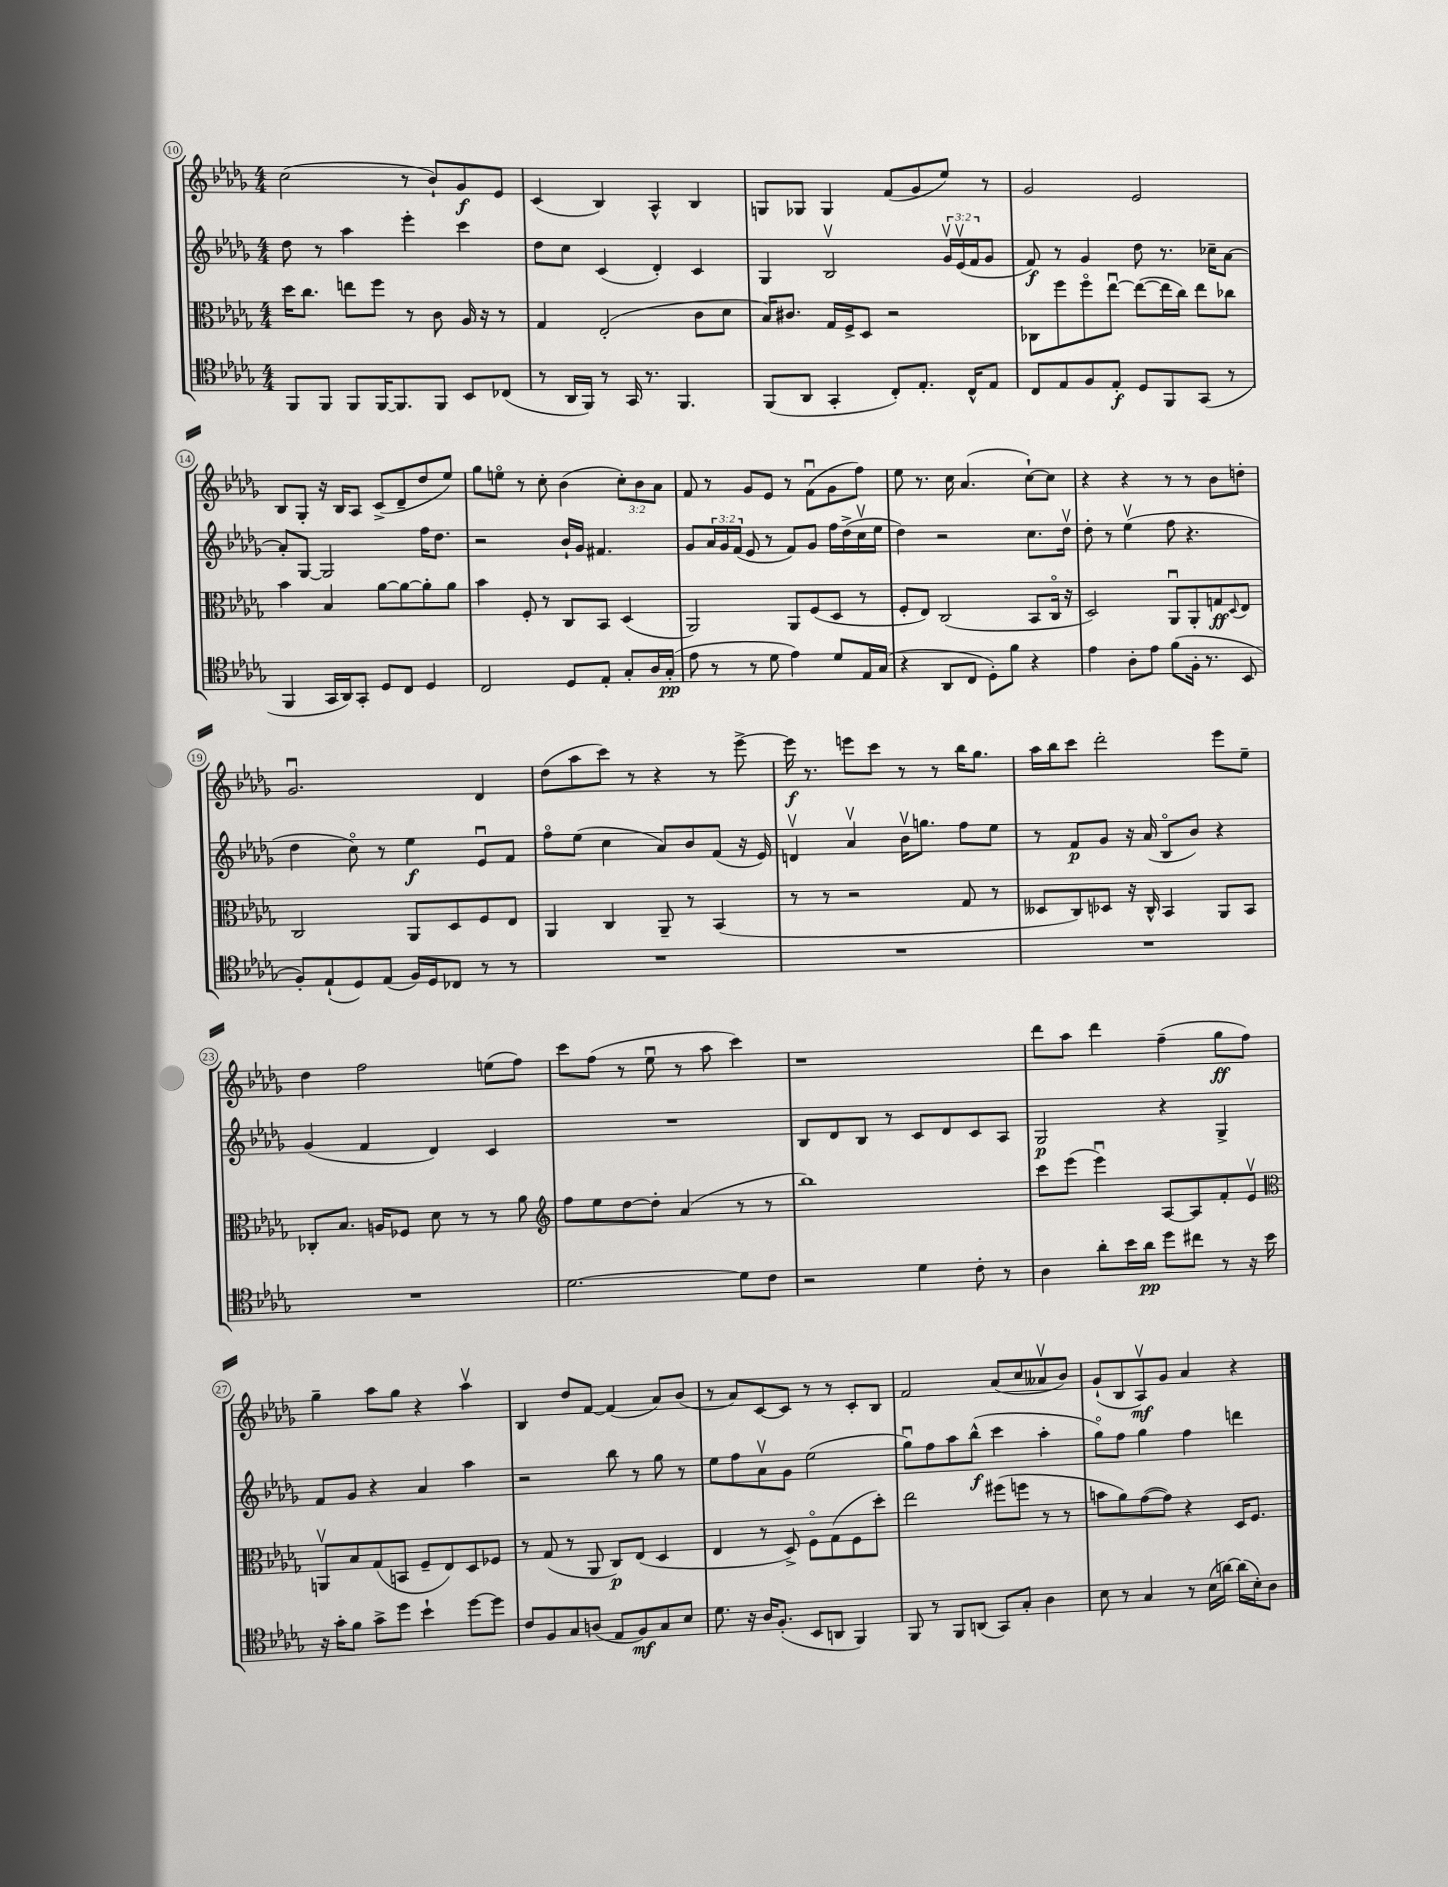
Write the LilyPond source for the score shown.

<<
\new StaffGroup <<
\new Staff = "s0" {
    \clef treble \key des \major \numericTimeSignature \time 4/4 \override Staff.TupletNumber.text = #tuplet-number::calc-fraction-text
    c''2( r8 bes'8-!) ges'8\f ees'8 |
    c'4( bes4) aes4-^ bes4 |
    g8 ges8 ges4 f'8( ges'8 ees''8) r8 |
    ges'2 ees'2 |
    bes8 ges8-. r16 bes16 aes8 c'8->( des'8-- des''8 ees''8) |
    ges''8 e''8\flageolet r8 c''8-. bes'4( \tuplet 3/2 { c''8-.) bes'8 aes'8 } |
    f'8 r8 ges'8 ees'8 r8 f'8\downbow( ges'8 f''8) |
    ees''8 r8. c''16 aes'4.( c''8~-!) c''8 |
    r4 r4 r8 r8 bes'8 d''8-. |
    ges'2.\downbow des'4 |
    des''8( aes''8 c'''8) r8 r4 r8 ees'''8~-> |
    ees'''16\f r8. e'''8 c'''8 r8 r8 bes''16 ges''8. |
    aes''16 bes''16 c'''8 des'''2-. ees'''8 ees''8-- |
    des''4 f''2 e''8( f''8) |
    c'''8 f''8( r8 ees''8\downbow r8 aes''8 c'''4) |
    r1 |
    des'''8 aes''8 des'''4 f''4--( ges''8\ff f''8) |
    ges''4-- aes''8 ges''8 r4 aes''4\upbow |
    bes4 des''8 f'8~ f'4( aes'8) bes'8( |
    r8 aes'8) c'8~ c'8 r8 r8 c'8-. bes8 |
    f'2 aes'8( c''8 aeses'8\upbow bes'8) |
    ges'8-!( bes8 aes8\upbow\mf) ges'8 aes'4 r4 \bar "|." |
}
\new Staff = "s1" {
    \clef treble \key des \major \numericTimeSignature \time 4/4 \override Staff.TupletNumber.text = #tuplet-number::calc-fraction-text
    des''8 r8 aes''4 ees'''4-. c'''4 |
    des''8 c''8 c'4( des'4-.) c'4 |
    ges4 bes2\upbow \tuplet 3/2 { ges'16\upbow ees'16\upbow( f'16 } ges'8 |
    f'8\f) r8 ges'4 des''8 r8. ces''16-- aes'8~ |
    aes'8-. ges8~ ges2 f''16 des''8. |
    r2 bes'16-! ges'16 fis'4. |
    ges'8 \tuplet 3/2 { aes'16 ges'16 f'16( } ees'8 r8 f'8) ges'8 f''16 des''16->( c''16\upbow ees''16 |
    des''4) r2 c''8. des''16\upbow |
    des''8-. r8 ees''4\upbow( f''8 r4. |
    des''4 c''8\flageolet) r8 ees''4\f ees'8\downbow f'8 |
    f''8\flageolet ees''8( c''4 aes'8) bes'8 f'8( r16 ees'16) |
    d'4\upbow aes'4\upbow bes'16\upbow g''8. f''8 ees''8 |
    r8 f'8\p ges'8 r16 aes'16( bes8\flageolet bes'8) r4 |
    ges'4( f'4 des'4) c'4 |
    R1 |
    bes8 des'8 bes8 r8 c'8 des'8 c'8 aes8 |
    ges2\p r4 ges4-> |
    f'8 ges'8 r4 aes'4 aes''4 |
    r2 bes''8 r8 ges''8 r8 |
    ees''8 f''8 aes'8\upbow ges'8 ees''2( |
    ges''8\downbow) f''8 aes''8 bes''8-^\f( c'''4 aes''4-. |
    ges''8\flageolet) f''8 ges''4 f''4 d'''4 \bar "|." |
}
\new Staff = "s2" {
    \clef alto \key des \major \numericTimeSignature \time 4/4
    des''16 c''8. e''8 f''8 r8 c'8 aes16 r16 r8 |
    ges4 ees2-.( c'8 des'8 |
    bes16) cis'8. ges16 f16-> des8 r2 |
    ces8 f''8 f''8\flageolet ees''8~\downbow ees''8~( ees''16 c''16) ees''8 ces''8 |
    bes'4 bes4 aes'8~ aes'8~ aes'8-. aes'8 |
    bes'4 f8-. r8 c8 bes,8 des4( |
    aes,2) aes,8 f8( des8 r8 |
    f8-. ees8) c2( bes,8 c16\flageolet r16 |
    des2) aes,8\downbow aes,8-. g8\ff \appoggiatura { des8 } ees8 |
    c2 aes,8 des8 f8 ees8 |
    aes,4 c4 aes,8-- r8 bes,4( |
    r8 r8 r2 ges8 r8 |
    deses8 c8) des8 r16 c16-^ bes,4 aes,8 bes,8 |
    ces8-. bes8. a16 fes8 des'8 r8 r8 aes'8 |
    \clef treble f''8 ees''8 des''8~ des''8-. aes'4( r8 r8 |
    bes''1) |
    c'''8 ees'''8( ees'''4\downbow) aes8~ aes8 f'8-. ees'8\upbow |
    \clef alto a,8\upbow bes8 ges8( b,8 f8-- ees8) des8 fes8 |
    r8 ges8( r8 aes,8 c8\p) ees8( des4 |
    ees4 r8 des8->) f8\flageolet ges8( f8 des''8-.) |
    ees''2 fis''8( f''8 r8 r8 |
    b'8 aes'8) ges'8~( ges'8) r4 des16 f8. \bar "|." |
}
\new Staff = "s3" {
    \clef tenor \key des \major \numericTimeSignature \time 4/4
    f,8 f,8 f,8 f,16~ f,8. f,8 bes,8 ces8( |
    r8 aes,16 f,16) r8 ges,16 r8. f,4. |
    f,8( aes,8 ges,4-. c8-.) ees8.-. c16-^ ees8 |
    c8 ees8 f8 ees8-.\f des8 f,8 ges,8( r8 |
    f,4 ges,16 aes,16) ges,8-. des8 c8 des4 |
    c2 des8 ees8-. ges8-. aes16 ges16-.\pp( |
    ees'8 r8 r8 des'8 ees'4) des'8 ees16 ges16( |
    r4 aes,8 c8 des8-.) f'8 r4 |
    ees'4 aes8-. ees'8 f'8( f16-. r8. bes,8 |
    f8-.) ees8-!( des8) ees8( f16) des16 ces8 r8 r8 |
    R1 |
    R1 |
    R1 |
    R1 |
    des'2.~ des'8 c'8 |
    r2 des'4 c'8-. r8 |
    aes4 aes'8-. bes'16 aes'16\pp des''8 cis''8 r8 r16 bes'16 |
    r16 ges'16-. f'8 ges'8-> des''8 bes'4-! des''8~ des''8 |
    c'8 f8 ges8 a8( ees8 f8\mf) ges8 bes8 |
    des'8. r16 aes16 f8.-.( bes,8 a,8 f,4) |
    f,8 r8 f,8 a,8( ges,8) ges8-. aes4 |
    bes8 r8 ges4 r8 bes16( a'16~) a'16( bes16-.) aes8 \bar "|." |
}
>>
>>
\layout { \context { \Score currentBarNumber = #10 \override BarNumber.stencil = #(make-stencil-circler 0.1 0.3 ly:text-interface::print) } }
